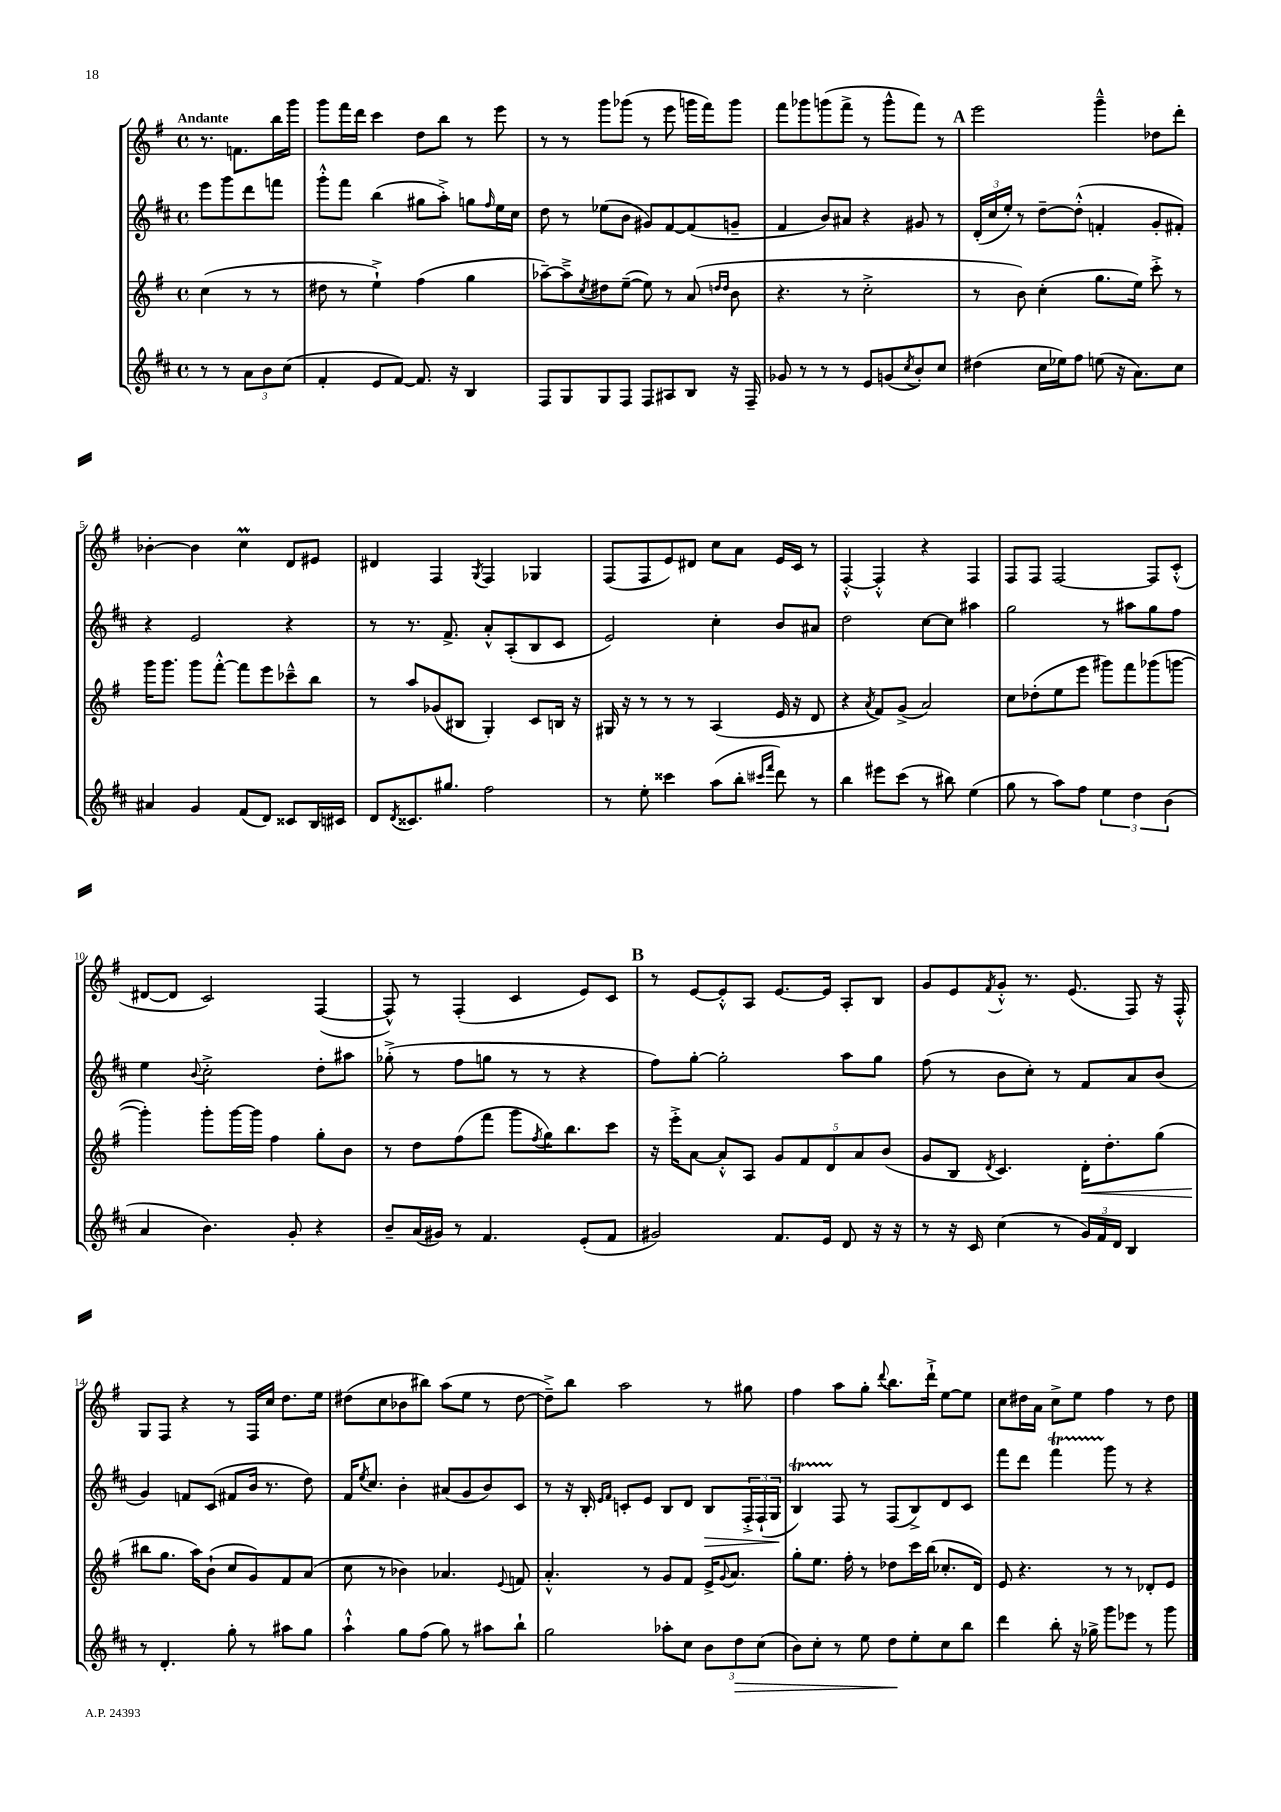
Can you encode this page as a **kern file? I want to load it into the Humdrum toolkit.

**kern	**kern	**kern	**kern
*staff4	*staff3	*staff2	*staff1
*clefG2	*clefG2	*clefG2	*clefG2
*k[f#c#]	*k[f#]	*k[f#c#]	*k[f#]
*M4/4	*M4/4	*M4/4	*M4/4
*met(c)	*met(c)	*met(c)	*met(c)
8r	(4cc\	8eee\L	8.r
8r	.	8ggg\	.
.	.	.	8.f\L
12a\L	8r	8ddd\	.
12b\	.	.	.
.	8r	8fff\J	16bb\L
(12cc#\J	.	.	.
.	.	.	16ggg\JJ
=	=	=	=
4f#'/	8dd#\	8ggg'^^\L	8ggg\L
.	8r	8fff#\J	16fff#\L
.	.	.	16ddd\JJ
8e/L	4ee`^\)	(4bb\	4ccc\
[8f#/J)	.	.	.
8.f#/]	(4ff#\	8gg#\L	8dd\L
.	.	8aa'^\J)	8bb\J
16r	.	.	.
4B/	4gg\	8gg\L	8r
.	.	16qqff#/	.
.	.	16ee\L	8eee\
.	.	16cc#\JJ	.
=	=	=	=
8F#/L	[8aa-~\L)	8dd\	8r
8G/	8aa-~^\]	8r	8r
.	8qcc/	.	.
8G/	8dd#\	(8ee-\L	8ggg\L
8F#/J	([8ee~\J	8b\J	(8ggg-\J
8F#/L	8ee\])	8g#/L)	8r
8A#/	8r	[8f#/	8eee\
8B/J	(8a/	(8f#/]	16ggg\LL
.	.	.	16fff#\J)
.	16qqdd/LL	.	.
.	16qqdd/JJ	.	.
16r	8b\	8g~/J	8ggg\J
16F#~/	.	.	.
=	=	=	=
8g-/	4.r	4f#/	8fff#\L
8r	.	.	8ggg-\
8r	.	8b/L)	(8ggg\
8r	8r	8a#/J	8fff#^\J
8e/L	2cc'^\	4r	8r
(8g/	.	.	8ggg^^\L
8qcc#/	.	.	.
8b'/)	.	8g#/	8fff#\J)
8cc#/J	.	8r	8r
=	=	=	=
(4dd#\	8r	(24d'/LL	2eee\
.	.	24cc#/	.
.	.	24ee'/JJ)	.
.	8b\)	8r	.
16cc#\LL	(4cc'\	[8dd~\L	.
16ee-\J)	.	.	.
8ff#\J	.	(8dd'^^\]J	.
(8ee\	8.gg\L	4f'/	4ggg~^^\
16r	.	.	.
8.a\L)	16ee\Jk)	.	.
.	8ccc'^\	8g'/L	8dd-\L
8cc#\J	8r	8f#'/J)	8ddd'\J
=	=	=	=
4a#/	16ggg\LK	4r	[4b-'\
.	8.ggg\J	.	.
4g/	8ggg\L	2e/	4b-\]
.	[8fff#'^^\J	.	.
(8f#/L	8fff#\]L	.	4cc\
8d/J)	8eee\	.	.
8c##/L	8ccc-~^^\	4r	8d/L
16B/L	8bb\J	.	8e#/J
16c#/JJ	.	.	.
=	=	=	=
8d/L	8r	8r	4d#/
8qd/	.	.	.
8.c##/	8aa/L	8.r	.
.	(8g-/	.	4F#/
8.gg#/J	.	8.f#^/	.
.	8B#/J	.	.
.	.	.	8qG/
2ff#\	4G'/)	8a'^^/L	4F#/
.	.	(8A'/	.
.	8c/L	8B/	4G-/
.	16B/Jk	8c#/J	.
.	16r	.	.
=	=	=	=
8r	16G#/	2e/)	(8F#/L
.	16r	.	.
8ee'\	8r	.	8F#/
4ccc##\	8r	.	8e/)
.	8r	.	8d#/J
(8aa\L	(4A/	4cc#'\	8cc\L
8bb'\J	.	.	8a\J
16qqccc#/LL	.	.	.
16qqfff#/JJ	.	.	.
8ddd\)	16e/	8b/L	16e/LL
.	16r	.	16c/JJ
8r	8d/	8a#/J	8r
=	=	=	=
4bb\	4r	2dd\	[4F#'^^/
.	8qa/	.	.
8eee#\L	8f#/L)	.	4F#'^^/]
(8ccc#\J	(8g^/J	.	.
8r	2a/)	[8cc#\L	4r
8bb#\)	.	8cc#\]J	.
(4ee\	.	4aa#\	4F#/
=	=	=	=
8gg\	8cc\L	2gg\	8F#/L
8r	(8dd-'\	.	8F#/J
8aa\L)	8ee\	.	[2F#/
8ff#\J	8eee\J	.	.
6ee\	8ggg#\L)	8r	.
.	8fff#\	8aa#\L	.
6dd\	.	.	.
.	(8ggg-\	8gg\	8F#/]L
(6b\	.	.	.
.	[8ggg\J	8ff#\J	(8c'^^/J
=	=	=	=
4a/	4ggg'\])	4ee\	[8d#/L
.	.	.	8d#/]J
.	.	8qqb/	.
4.b\)	8ggg'\L	2cc#'^\	2c/)
.	[16ggg\L	.	.
.	16ggg\]JJ	.	.
.	4ff#\	.	.
8g'/	.	.	.
4r	8gg'\L	8dd'\L	([4F#/
.	8b\J	8aa#\J	.
=	=	=	=
8b~/L	8r	(8gg-'^\	8F#^^/])
(16a/L	8dd\L	8r	8r
16g#/JJ)	.	.	.
8r	(8ff#\	8ff#\L	(4F#'/
4.f#/	8fff#\J	8gg\J	.
.	8ggg\L	8r	4c/
.	8qff#/	.	.
.	16gg\K)	8r	.
.	8.bb\	.	.
(8e'/L	.	4r	8e/L)
8f#/J	8ccc\J	.	8c/J
=	=	=	=
2g#/)	16r	8ff#\L)	8r
.	16eee'^\LK	.	.
.	[8a\J	[8gg'\J	[8e/L
.	8a'^^/]L	2gg'\]	8e'^^/]
.	8A/J	.	8A/J
8.f#/L	10g/L	.	[8.e/L
.	10f#/	.	.
16e/Jk	.	.	16e/]Jk
.	10d/	.	.
8d/	.	8aa\L	8A'/L
.	10a/	.	.
16r	.	8gg\J	8B/J
.	(10b/J	.	.
16r	.	.	.
=	=	=	=
8r	8g/L	(8ff#\	8g/L
16r	8B/J	8r	8e/
16c#/	.	.	.
.	8qd/	.	8qf#/
(4cc#\	4.c/)	8b\L	8g'^^/J
.	.	8cc#'\J)	8.r
8r	.	8r	.
.	.	.	(8.e/
24g/LL)	16d'\LK	8f#/L	.
24f#/	.	.	.
.	8.dd'\	.	.
24d/JJ	.	.	.
4B/	.	8a/	8F#/)
.	(8gg\J	(8b/J	16r
.	.	.	16F#'^^/
=	=	=	=
8r	8bb#\L	4g/)	8G/L
4.d'/	8.gg\J	.	8F#/J
.	.	8f/L	4r
.	16aa\LK)	.	.
.	(8b`\J	(8c#/J	.
8gg'\	8cc/L	8f#/L	8r
8r	8g/)	16b/Jk	16F#/LL
.	.	8.r	16cc/JJ
8aa#\L	8f#/	.	8.dd\L
8gg\J	(8a/J	8dd\)	.
.	.	.	16ee\Jk
=	=	=	=
4aa`^^\	8cc\	16f#/LK	(8dd#\L
.	.	8qee/	.
.	.	8.cc#/J	.
.	8r	.	8cc\
8gg\L	4b-\)	4b'\	8b-\
(8ff#\J	.	.	8bb#\J)
8gg\)	4.a-/	(8a#/L	(8aa\L
8r	.	8g/	8ee\J
8aa#\L	.	8b/)	8r
.	8qqe/	.	.
8bb`\J	8f/	8c#/J	[8dd#\
=	=	=	=
2gg\	4.a'^^/	8r	8dd#~^\]L)
.	.	16r	8bb\J
.	.	16B'/	.
.	.	16qqe/LL	.
.	.	16qqf#/JJ	.
.	.	8c'/L	2aa\
.	8r	8e/J	.
8aa-'\L	8g/L	8B/L	.
8cc#\J	8f#/J	8d/J	.
12b\L	16e^/LK	8B/L	8r
.	8qqg/	.	.
.	8.a/J	.	.
12dd\	.	.	.
.	.	24F#'^/L	8gg#\
(12cc#\J	.	(24F#`/	.
.	.	24G/JJ	.
=	=	=	=
8b\L)	8gg'\L	4B/)	4ff#\
8cc#'\J	8.ee\J	.	.
8r	.	8F#/	8aa\L
.	16ff#'\	.	.
8ee\	8r	8r	8gg'\J
.	.	.	8qqddd/
8dd\L	8dd-\L	(8F#/L	8.bb\L
8ee'\	16ccc\L	8B^/)	.
.	(16bb\JJ	.	16ddd`^\Jk
8cc#\	8.cc-'/L	8d/	[8ee\L
8bb\J	.	8c#/J	8ee\]J
.	16d/Jk)	.	.
=	=	=	=
4ddd\	8e/	8fff#\L	8cc\L
.	4.r	8ddd\J	16dd#\L
.	.	.	16a\JJ
8bb'\	.	4fff#\	8cc^\L
16r	.	.	8ee\J
16gg-^\	.	.	.
8ggg\L	8r	8ggg\	4ff#\
8eee-\J	8r	8r	.
8r	8d-'/L	4r	8r
8ggg\	8e/J	.	8dd#\
==	==	==	==
*-	*-	*-	*-
